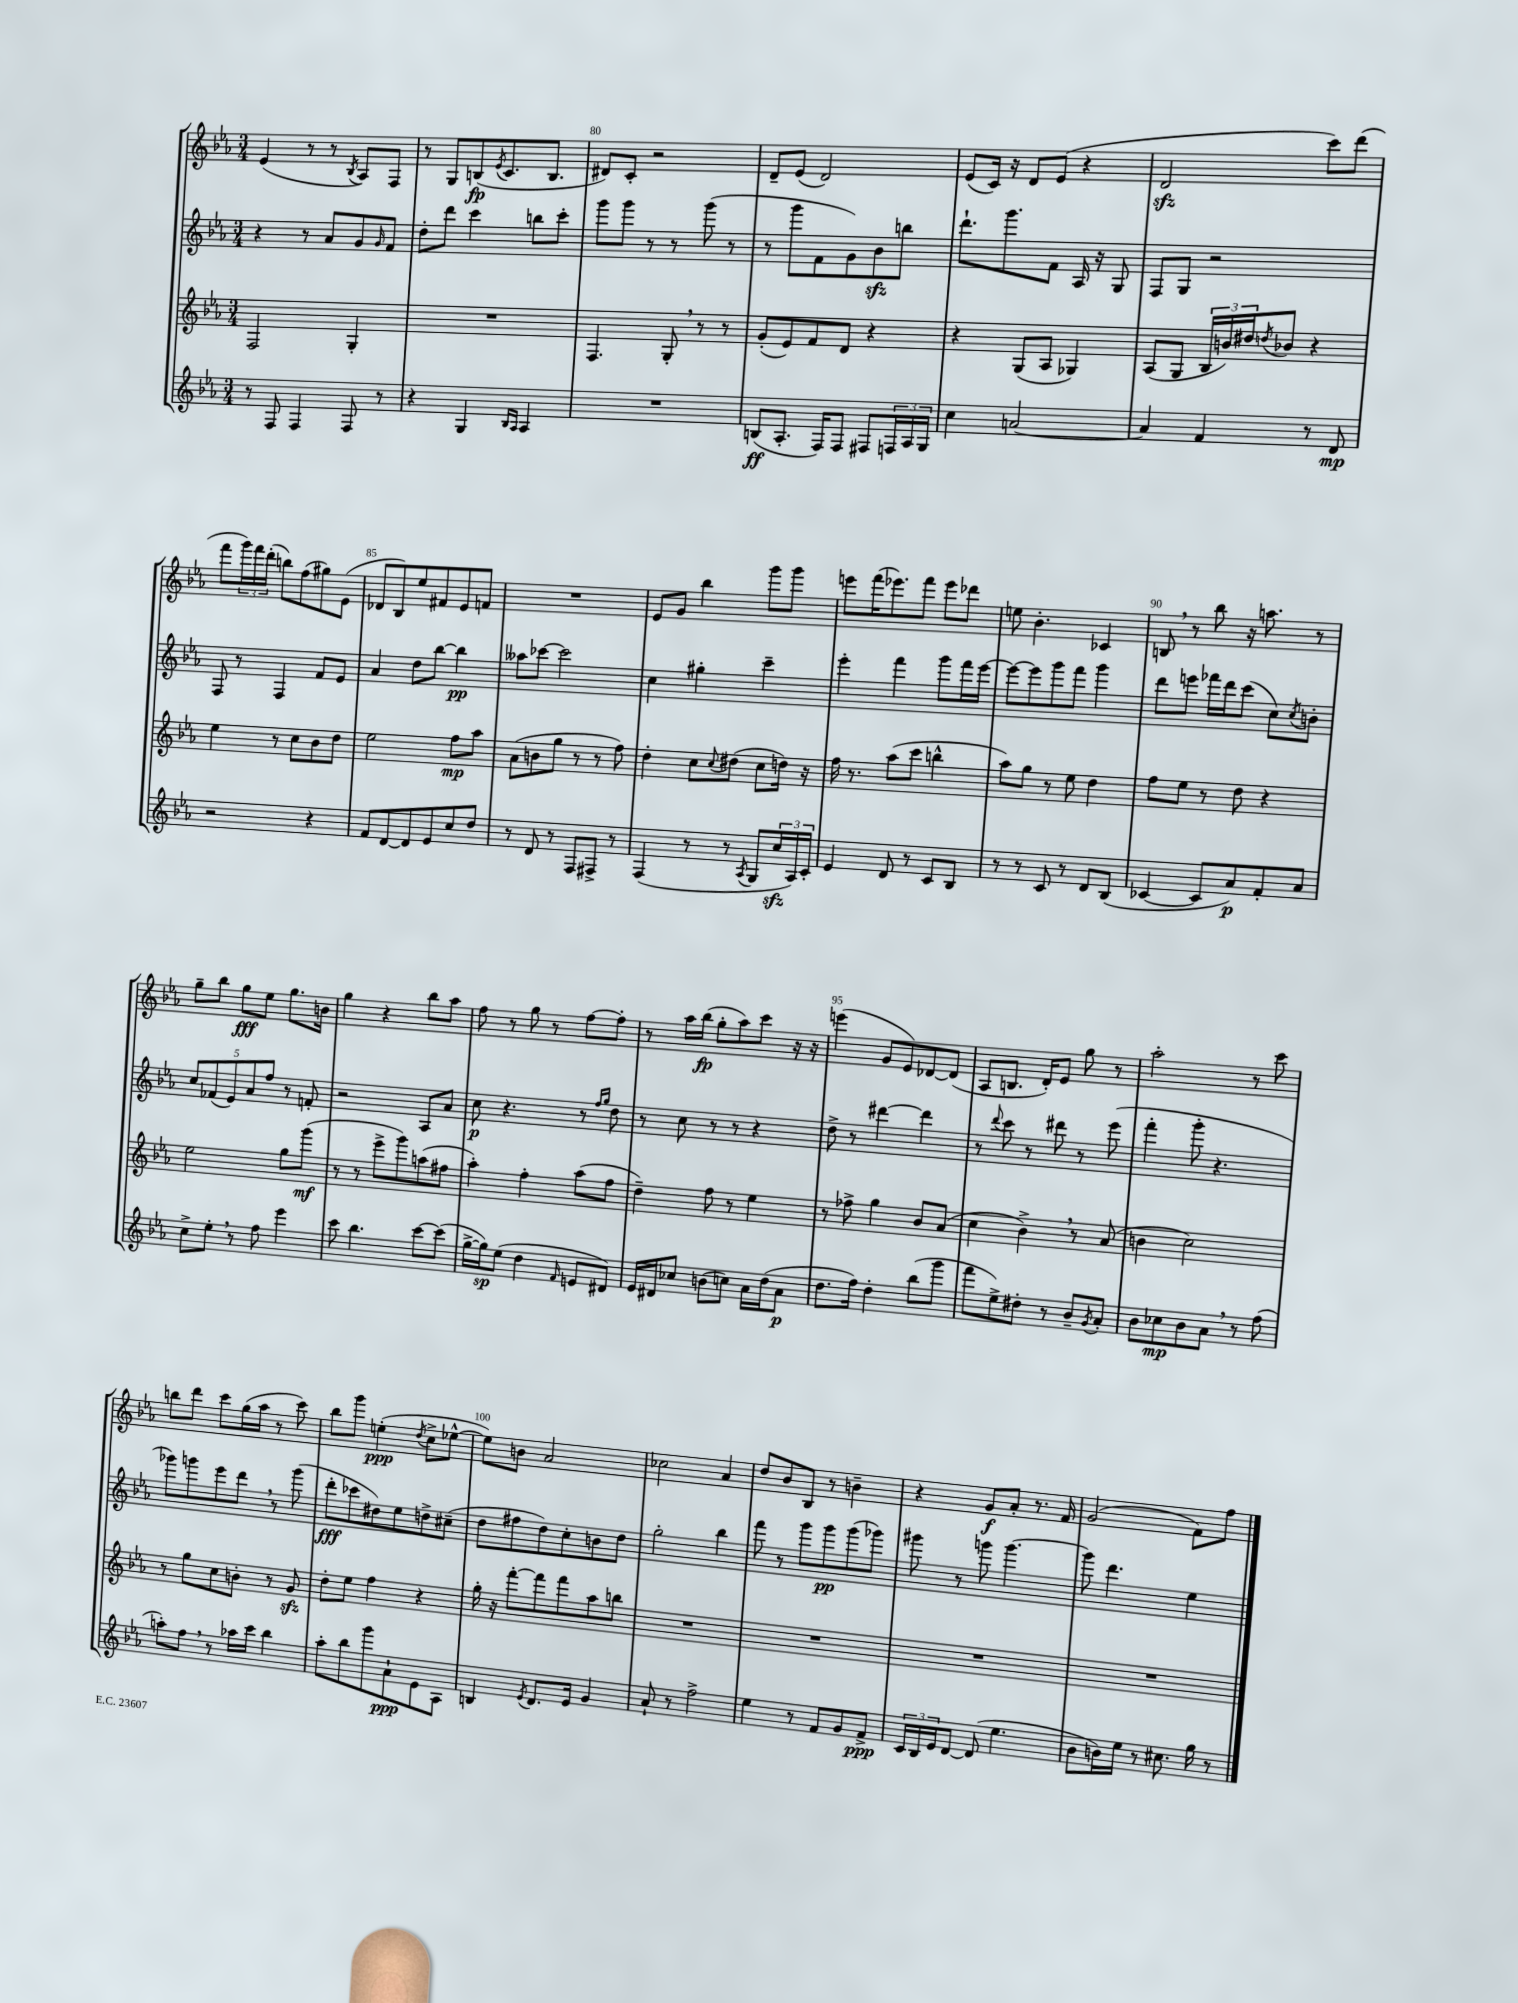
<<
\new StaffGroup <<
\new Staff = "s0" {
    \clef treble \key ees \major \numericTimeSignature \time 3/4
    ees'4( r8 r8 \acciaccatura { bes8 } aes8) f8 |
    r8 g8 b8\fp( \acciaccatura { ees'8 } c'8. b8. |
    dis'8) c'8-. r2 |
    d'8-- ees'8( d'2) |
    ees'8( c'16) r16 d'8 ees'8( r4 |
    d'2\sfz c'''8) d'''8( |
    f'''8 \tuplet 3/2 { g'''16) f'''16 d'''16-.( } b''8) f''8( gis''8) ees'8( |
    des'8 bes8) ees''8 fis'8 ees'8 f'8 |
    R2. |
    ees'8 g'8 bes''4 g'''8 g'''8 |
    e'''8 f'''16( ees'''8.) f'''8 ees'''8 des'''8 |
    e''8 bes'4.-. ces'4 |
    b8 \breathe r8 bes''8 r16 a''8. r8 |
    g''8-- bes''8 g''8\fff ees''8 g''8. b'16 |
    g''4 r4 bes''8 aes''8 |
    f''8 r8 g''8 r8 f''8~ f''8-. |
    r8 aes''16 bes''16\fp( g''8-. aes''8) c'''8 r16 r16 |
    e'''4( g'8 ees'8) des'8~ des'8( |
    aes8 b8. d'16-.) ees'8 g''8 r8 |
    aes''2-. r8 c'''8 |
    b''8 d'''8 c'''8 g''16( aes''16 r8 c'''8) |
    bes''8 g'''8 e''4-.\ppp( \acciaccatura { d''8 } c''8-> ees''8~-^ |
    ees''8) b'8 aes'2 |
    ces''2 aes'4 |
    d''8 bes'8 bes8 r8 b'4-- |
    r4 g'8\f aes'8-. r8. f'16 |
    g'2( f'8) f''8 \bar "|." |
}
\new Staff = "s1" {
    \clef treble \key ees \major \numericTimeSignature \time 3/4
    r4 r8 aes'8 g'8 \grace { g'16 } f'8 |
    d''8-. d'''8 c'''4 b''8 c'''8-. |
    g'''8 g'''8 r8 r8 g'''8( r8 |
    r8 g'''8 f'8 g'8) bes'8\sfz b''8 |
    d'''8.-! g'''8. f'8 aes16 r16 g8 |
    f8 g8 r2 |
    f8 r8 f4 f'8 ees'8 |
    aes'4 d''8 bes''8~ bes''4\pp |
    aeses''8 ces'''8~ ces'''2 |
    c''4 gis''4-. c'''4-- |
    ees'''4-. f'''4 g'''8 f'''16 ees'''16~ |
    ees'''8~ ees'''8 g'''8 f'''8 g'''4 |
    d'''8 e'''8 fes'''16 d'''16 c'''8( c''8) \acciaccatura { c''8 } b'8-. |
    \tuplet 5/4 { c''8 fes'8( ees'8) aes'8 f''8 } r8 f'8-. |
    r2 aes8 aes'8 |
    c''8\p r4. r8 \grace { f''16 g''16 } d''8 |
    r8 c''8 r8 r8 r4 |
    d''8-> r8 dis'''4~ dis'''4 |
    r8 \appoggiatura { d'''8 } c'''8 r8 dis'''8 r8 ees'''8( |
    f'''4-. g'''8-. r4. |
    ges'''8) g'''8 ees'''8 d'''8 \breathe r8 g'''8( |
    d'''8-.\fff ces'''8 dis''8) ees''8 d''8-> cis''8--( |
    d''8 fis''8 d''8) c''8-. b'8 d''8 |
    g''2-. bes''4 |
    f'''8 r8 g'''8 g'''8\pp g'''8( ges'''8) |
    gis'''8 r8 g'''8 g'''4.~ |
    g'''8 d'''4. ees''4 \bar "|." |
}
\new Staff = "s2" {
    \clef treble \key ees \major \numericTimeSignature \time 3/4
    f2 g4-. |
    R2. |
    f4. g8-. \breathe r8 r8 |
    g'8-.( ees'8) f'8 d'8 r4 |
    r4 g8( aes8 ges4) |
    aes8( g8 \tuplet 3/2 { bes16 b'16) dis''16 } \acciaccatura { d''8 } bes'8 r4 |
    ees''4 r8 c''8 bes'8 d''8 |
    ees''2 f''8\mp aes''8 |
    aes'8( b'8 g''8 r8 r8 f''8) |
    d''4-. c''8 \appoggiatura { c''8 } dis''8( c''8 d''16) r16 |
    f''16 r8. aes''8( c'''8 b''4-^ |
    aes''8) g''8 r8 ees''8 d''4 |
    f''8 ees''8 r8 d''8 r4 |
    ees''2 g''8 g'''8\mf( |
    r8 r8 ees'''8-> g'''8) a''8( fis''8 |
    aes''4-.) f''4-. aes''8( f''8 |
    d''4--) f''8 r8 ees''4 |
    r8 fes''8-> g''4 bes'8 aes'8( |
    c''4 bes'4->) \breathe r8 aes'8( |
    b'4 c''2) |
    r8 g''8 c''8 b'8-. r8 g'8\sfz |
    d''8-. ees''8 f''4 r4 |
    g''16-. r16 f'''8~-. f'''8 f'''8 aes''8 b''8 |
    R2. |
    R2. |
    R2. |
    R2. \bar "|." |
}
\new Staff = "s3" {
    \clef treble \key ees \major \numericTimeSignature \time 3/4
    r8 f8 f4 f8 r8 |
    r4 g4 \grace { bes16 aes16 } aes4 |
    R2. |
    b8\ff( aes8.-. f16) f8 fis8 \tuplet 3/2 { f16 aes16 g16 } |
    c''4 a'2~ |
    a'4 f'4 r8 d'8\mp |
    r2 r4 |
    f'8 d'8~ d'8 ees'8 c''8 d''8 |
    r8 d'8 r8 f8 fis8-> r8 |
    f4( r8 r8 \acciaccatura { aes8 } g8 \tuplet 3/2 { c''16\sfz aes16) c'16-. } |
    ees'4 d'8 r8 c'8 bes8 |
    r8 r8 c'8 r8 d'8 bes8( |
    ces'4~ ces'8 aes'8\p) f'8-. aes'8 |
    c''8-> ees''8-. \breathe r8 f''8 ees'''4 |
    c'''8 bes''4. c'''8~ c'''8( |
    g''16~-> g''16\sp) ees''8( d''4 \grace { f'16 } e'8 dis'8) |
    ees'16 dis'16 ces''8 b'8( c''8) aes'16 d''16( aes'8\p |
    d''8. f''16) d''4-. bes''8( g'''8 |
    f'''8 ees''8->) dis''8-. r8 bes'8-- \acciaccatura { g'8 } aes'8-. |
    bes'8 ces''8\mp bes'8 aes'8 \breathe r8 f''8( |
    a''8-.) f''8 \breathe r8 aes''16 c'''16 bes''4 |
    aes''8-. bes''8 g'''8 aes'8-!\ppp ees'8 aes8 |
    b4 \acciaccatura { ees'8 } d'8. ees'16 g'4 |
    aes'8-! r8 f''2-> |
    ees''4 r8 f'8 g'8 f'8->\ppp |
    \tuplet 3/2 { c'16 bes16 ees'16 } d'8~ d'8( ees''4. |
    bes'8 b'16) ees''16 r8 cis''8. g''16 r8 \bar "|." |
}
>>
>>
\layout { \context { \Score currentBarNumber = #78 \override BarNumber.break-visibility = ##(#f #t #t) barNumberVisibility = #(every-nth-bar-number-visible 5) } }
